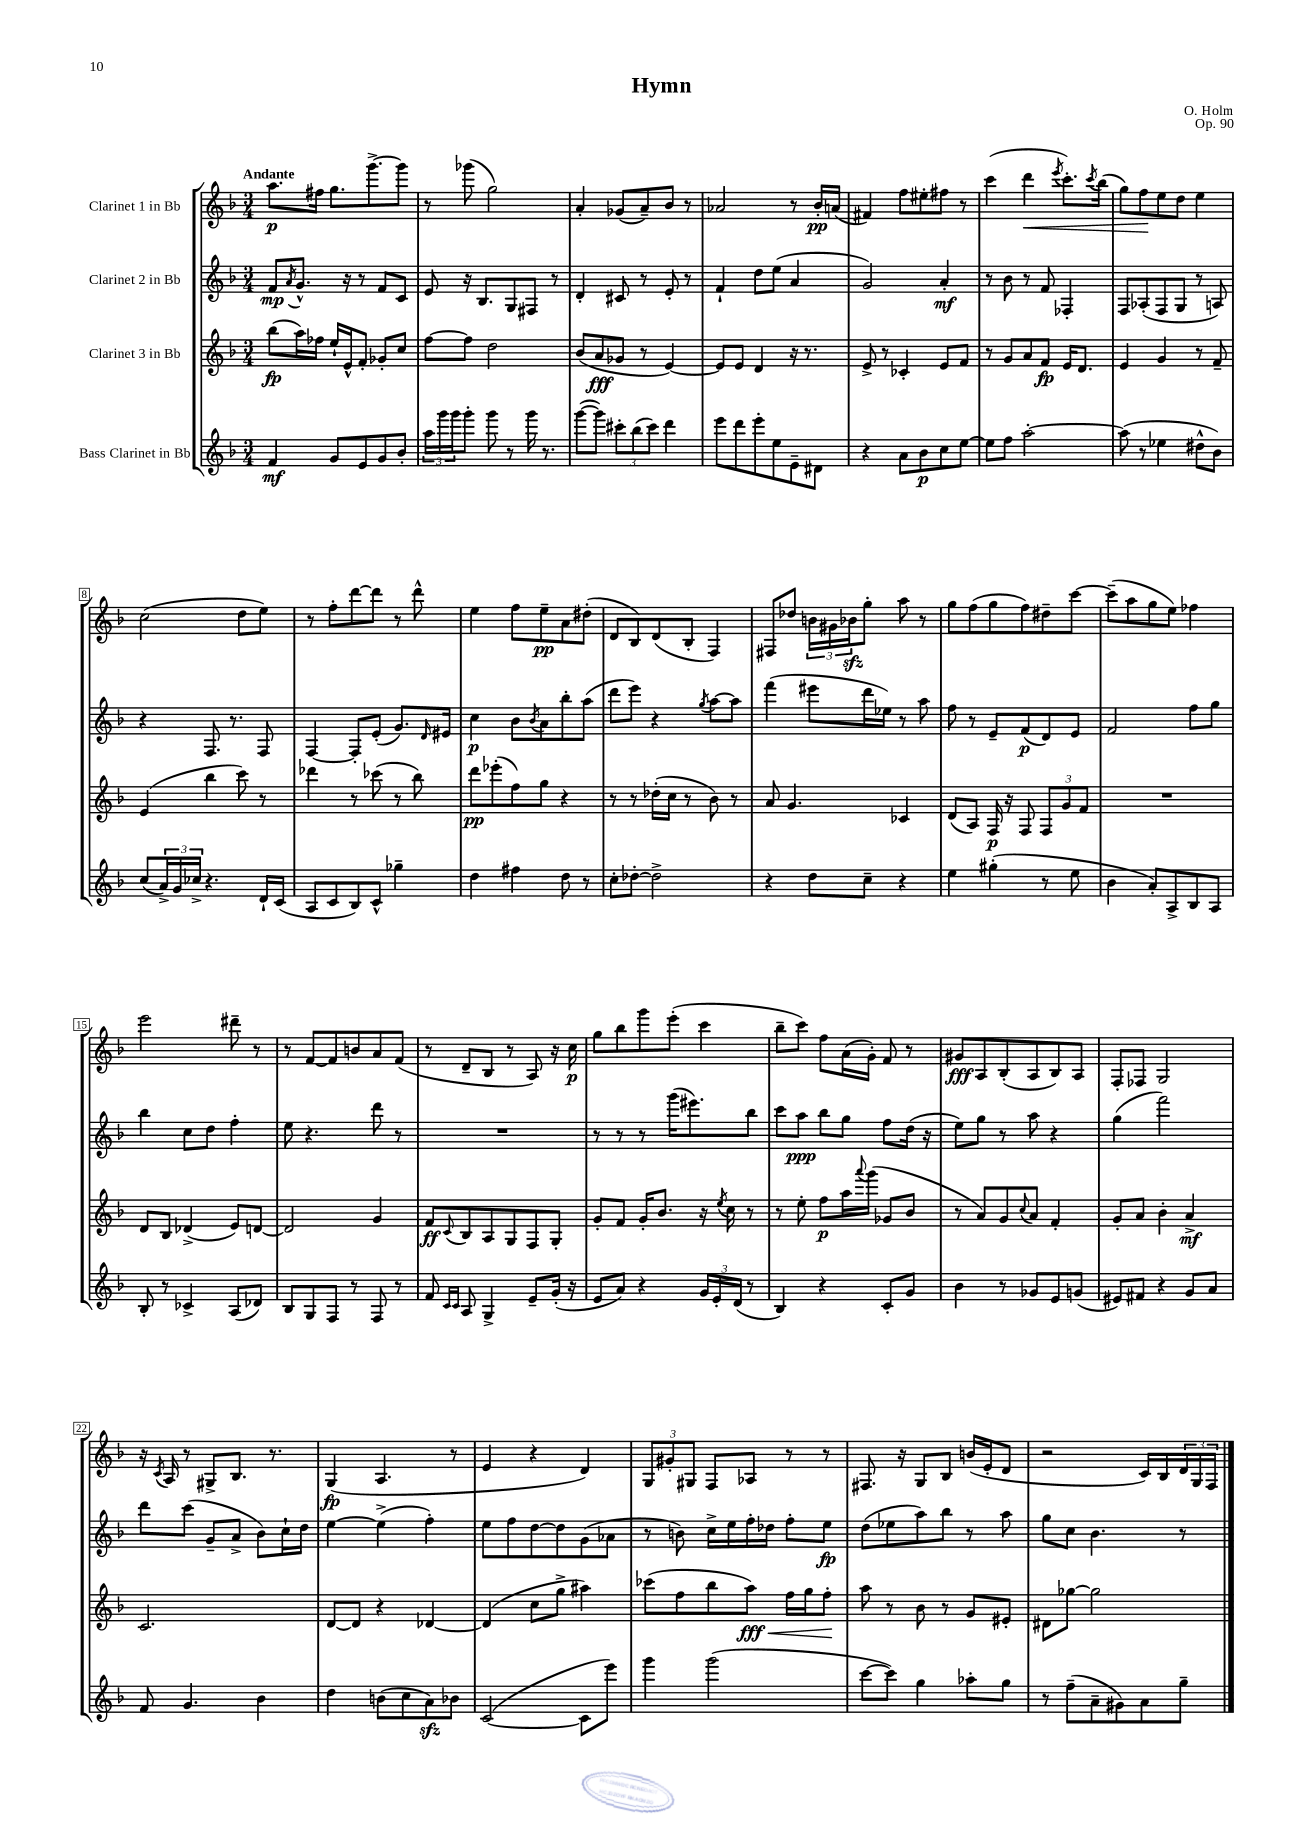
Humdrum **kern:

**kern	**dynam	**kern	**dynam	**kern	**dynam	**kern	**dynam
*part4	*part4	*part3	*part3	*part2	*part2	*part1	*part1
*staff4	*staff4	*staff3	*staff3	*staff2	*staff2	*staff1	*staff1
*I"Bass Clarinet in Bb	*	*I"Clarinet 3 in Bb	*	*I"Clarinet 2 in Bb	*	*I"Clarinet 1 in Bb	*
*clefG2	*	*clefG2	*	*clefG2	*	*clefG2	*
*k[b-]	*	*k[b-]	*	*k[b-]	*	*k[b-]	*
*M3/4	*	*M3/4	*	*M3/4	*	*M3/4	*
=1	=1	=1	=1	=1	=1	=1	=1
!	!	!	!	!	!	!LO:TX:a:B:t=Andante	!
4f/	mf	(8bb-\L	fp	8f/L	mp	8.aa\L	p
.	.	.	.	8qa/	.	.	.
.	.	16aa\L)	.	8.g^^/J	.	.	.
.	.	16ff-X\JJ	.	.	.	16ff#X\Jk	.
8g/L	.	16ee`/LL	.	.	.	8.gg\L	.
.	.	16e^^/J	.	16r	.	.	.
8e/	.	8f'/J	.	8r	.	.	.
.	.	.	.	.	.	[8.ggg^\	.
8g/	.	8g-X'/L	.	8f/L	.	.	.
8b-'/J	.	8cc/J	.	8c/J	.	8ggg\J]	.
=2	=2	=2	=2	=2	=2	=2	=2
24aa\LL	.	[8ff\L	.	8e/	.	8r	.
24ggg\	.	.	.	.	.	.	.
24ggg\J	.	.	.	.	.	.	.
8ggg'\J	.	8ff\J]	.	16r	.	(8ggg-X\	.
.	.	.	.	8.B-/L	.	.	.
8ggg\	.	2dd\	.	.	.	2gg\)	.
8r	.	.	.	8G/	.	.	.
16ggg\	.	.	.	8F#X/J	.	.	.
8.r	.	.	.	.	.	.	.
.	.	.	.	8r	.	.	.
=3	=3	=3	=3	=3	=3	=3	=3
([8ggg\L	.	(8b-/L	.	4d'/	.	4a'/	.
8ggg\J])	.	8a/	fff	.	.	.	.
12ccc#X'\L	.	8g-X/J	.	8c#X/	.	(8g-X/L	.
(12bb-\	.	.	.	.	.	.	.
.	.	8r	.	8r	.	8a~/)	.
12ccc#\J)	.	.	.	.	.	.	.
4ddd\	.	[4e/)	.	8e'/	.	8b-/J	.
.	.	.	.	8r	.	8r	.
=4	=4	=4	=4	=4	=4	=4	=4
8eee\L	.	8e/L]	.	4f`/	.	2a-X/	.
8ddd\	.	8e/J	.	.	.	.	.
8eee'\	.	4d/	.	8dd\L	.	.	.
8ee\	.	.	.	(8ee\J	.	.	.
8e~\	.	16r	.	4a/	.	8r	.
.	.	8.r	.	.	.	.	.
8d#X\J	.	.	.	.	.	16b-'/LL	pp
.	.	.	.	.	.	(16an/JJ	.
=5	=5	=5	=5	=5	=5	=5	=5
4r	.	8e^/	.	2g/)	.	4f#X/)	.
.	.	8r	.	.	.	.	.
8a\L	.	4c-X'/	.	.	.	8ff\L	.
8b-\	p	.	.	.	.	8ee#X'\	.
8cc\	.	8e/L	.	4a'/	mf	8ff#X\J	.
[8ee\J	.	8f/J	.	.	.	8r	.
=6	=6	=6	=6	=6	=6	=6	=6
8ee\L]	.	8r	.	8r	.	(4ccc\	.
8ff\J	.	8g/L	.	8b-\	.	.	.
!	!	!	!	!	!	!	!LO:HP:b
[2aa'\	.	8a/	.	8r	.	4ddd\	<
.	.	8f/J	fp	8f/	.	.	.
.	.	.	.	.	.	8qeee/	.
.	.	16e/KL	.	4F-X'/	.	8.ccc'\L)	.
.	.	8.d/J	.	.	.	.	.
.	.	.	.	.	.	8qccc/	.
.	.	.	.	.	.	(16bb-\Jk	.
=7	=7	=7	=7	=7	=7	=7	=7
(8aa\]	.	4e/	.	8F/L	.	8gg\L)	.
8r	.	.	.	(8A-X'/	.	8ff\	.
4ee-X\	.	4g/	.	8F/	.	8ee\	[
.	.	.	.	8G/J	.	8dd\J	.
8dd#X^^\L	.	8r	.	8r	.	4ee\	.
8b-\J)	.	8f~/	.	8An/)	.	.	.
!!LO:LB:g=z
=8	=8	=8	=8	=8	=8	=8	=8
(8cc/L	.	(4e/	.	4r	.	(2cc\	.
24a^/L)	.	.	.	.	.	.	.
24g/	.	.	.	.	.	.	.
24cc-X^/JJ	.	.	.	.	.	.	.
4.r	.	4bb-\	.	8.F/	.	.	.
.	.	.	.	8.r	.	.	.
.	.	8ccc\)	.	.	.	8dd\L	.
16d`/LL	.	8r	.	8F/	.	8ee\J)	.
(16c/JJ	.	.	.	.	.	.	.
=9	=9	=9	=9	=9	=9	=9	=9
8A/L	.	4ddd-X\	.	[4F/	.	8r	.
8c/	.	.	.	.	.	8ff'\L	.
8B-/)	.	8r	.	8F'/L]	.	[8ddd\	.
8c^^/J	.	(8ccc-X\	.	(8e'/J	.	8ddd\J]	.
4gg-X~\	.	8r	.	8.g/L)	.	8r	.
.	.	8bb-\)	.	.	.	8ddd^^\	.
.	.	.	.	16qqd/	.	.	.
.	.	.	.	16e#X/Jk	.	.	.
=10	=10	=10	=10	=10	=10	=10	=10
4dd\	.	8ddd\L	pp	4cc\	p	4ee\	.
.	.	(8eee-X'\	.	.	.	.	.
4ff#X\	.	8ff\)	.	8b-\L	.	8ff\L	.
.	.	.	.	8qb-/	.	.	.
.	.	8gg\J	.	8a\	.	8ee~\	pp
8dd\	.	4r	.	8bb-'\	.	8a\	.
8r	.	.	.	(8aa\J	.	(8dd#X'\J	.
=11	=11	=11	=11	=11	=11	=11	=11
8cc'\L	.	8r	.	8ddd\L	.	8d/L	.
[8dd-X'\J	.	8r	.	8eee\J)	.	8B-/)	.
2dd-^\]	.	(16dd-X'\LL	.	4r	.	(8d/	.
.	.	16cc\JJ	.	.	.	.	.
.	.	8r	.	.	.	8B-'/J	.
.	.	.	.	8qgg/	.	.	.
.	.	8b-\)	.	[8aa\L	.	4F/)	.
.	.	8r	.	8aa\J]	.	.	.
=12	=12	=12	=12	=12	=12	=12	=12
4r	.	8a/	.	(4fff\	.	8F#X/L	.
.	.	4.g/	.	.	.	8dd-X/J	.
8dd\L	.	.	.	8eee#X\L	.	24bn\LL	.
.	.	.	.	.	.	24g#X\	.
.	.	.	.	.	.	24b-Xzz\J	.
8cc~\J	.	.	.	16ddd\L	.	8gg'\J	.
.	.	.	.	16ee-X\JJ)	.	.	.
4r	.	4c-X/	.	8r	.	8aa\	.
.	.	.	.	8aa\	.	8r	.
=13	=13	=13	=13	=13	=13	=13	=13
4ee\	.	(8d/L	.	8ff\	.	8gg\L	.
.	.	8A/J)	.	8r	.	(8ff\	.
(4gg#X'\	.	16F/	p	8e~/L	.	8gg\	.
.	.	16r	.	.	.	.	.
.	.	8F/	.	(8f/	p	8ff\)	.
8r	.	12F/L	.	8d/)	.	8dd#X~\	.
.	.	12g/	.	.	.	.	.
8ee\	.	.	.	8e/J	.	[8ccc\J	.
.	.	12f/J	.	.	.	.	.
=14	=14	=14	=14	=14	=14	=14	=14
4b-\	.	2.r	.	2f/	.	(8ccc~\L]	.
.	.	.	.	.	.	8aa\	.
8a'/L)	.	.	.	.	.	8gg\	.
8A^/	.	.	.	.	.	8ee\J)	.
8B-/	.	.	.	8ff\L	.	4ff-X\	.
8A/J	.	.	.	8gg\J	.	.	.
!!LO:LB:g=z
=15	=15	=15	=15	=15	=15	=15	=15
8B-'/	.	8d/L	.	4bb-\	.	2eee\	.
8r	.	8B-/J	.	.	.	.	.
4c-X^/	.	(4d-X^/	.	8cc\L	.	.	.
.	.	.	.	8dd\J	.	.	.
(8A/L	.	8e/L)	.	4ff'\	.	8ddd#X~\	.
8d-X/J)	.	[8dn/J	.	.	.	8r	.
=16	=16	=16	=16	=16	=16	=16	=16
8B-/L	.	2d/]	.	8ee\	.	8r	.
8G/	.	.	.	4.r	.	[8f/L	.
8F/J	.	.	.	.	.	8f/]	.
8r	.	.	.	.	.	8bn/	.
8F/	.	4g/	.	8ddd\	.	8a/	.
8r	.	.	.	8r	.	(8f/J	.
=17	=17	=17	=17	=17	=17	=17	=17
8f/	.	8f/L	ff	2.r	.	8r	.
16qqc/LL	.	.	.	.	.	.	.
16qqc/JJ	.	8qqc/	.	.	.	.	.
8A/	.	8B-/	.	.	.	8d~/L	.
4G^/	.	8A/	.	.	.	8B-/J	.
.	.	8G/	.	.	.	8r	.
8e~/L	.	8F/	.	.	.	8A/)	.
(16g'/Jk	.	8G'/J	.	.	.	16r	.
16r	.	.	.	.	.	16cc\	p
=18	=18	=18	=18	=18	=18	=18	=18
8e/L	.	8g'/L	.	8r	.	8gg\L	.
8a/J)	.	8f/J	.	8r	.	8bb-\	.
4r	.	16g'/KL	.	8r	.	8ggg\	.
.	.	8.b-/J	.	.	.	.	.
.	.	.	.	(16ggg\KL	.	(8eee'\J	.
.	.	.	.	8.eee#X\)	.	.	.
24g/LL	.	16r	.	.	.	4ccc\	.
24e'/	.	.	.	.	.	.	.
.	.	8qee/	.	.	.	.	.
.	.	16cc\	.	.	.	.	.
(24d/JJ	.	.	.	.	.	.	.
8r	.	8r	.	8bb-\J	.	.	.
=19	=19	=19	=19	=19	=19	=19	=19
4B-/)	.	8r	.	8ccc\L	.	8bb-~\L	.
.	.	8ee'\	.	8aa\J	ppp	8ccc\J)	.
4r	.	8ff\L	p	8bb-\L	.	8ff\L	.
.	.	16aa\L	.	8gg\J	.	(16a\L	.
.	.	8qqaaa/	.	.	.	.	.
.	.	(16ggg\JJ	.	.	.	16g'\JJ)	.
8c'/L	.	8g-X/L	.	8ff\L	.	8f/	.
8g/J	.	8b-/J	.	(16dd\Jk	.	8r	.
.	.	.	.	16r	.	.	.
=20	=20	=20	=20	=20	=20	=20	=20
4b-\	.	8r	.	8ee\L)	.	8g#X/L	fff
.	.	8a/L)	.	8gg\J	.	8A/	.
8r	.	8g/	.	8r	.	(8B-'/	.
.	.	8qqcc/	.	.	.	.	.
8g-X/L	.	8a/J	.	8aa\	.	8A/	.
8e/	.	4f'/	.	4r	.	8B-/)	.
(8gn/J	.	.	.	.	.	8A/J	.
=21	=21	=21	=21	=21	=21	=21	=21
8e#X/L)	.	8g'/L	.	(4gg\	.	8F'/L	.
8f#X/J	.	8a/J	.	.	.	8F-X/J	.
4r	.	4b-'\	.	2fff\)	.	2G/	.
8g/L	.	4a^/	mf	.	.	.	.
8a/J	.	.	.	.	.	.	.
!!LO:LB:g=z
=22	=22	=22	=22	=22	=22	=22	=22
8f/	.	2.c/	.	8ddd\L	.	16r	.
.	.	.	.	.	.	8qc/	.
.	.	.	.	.	.	16A/	.
4.g/	.	.	.	(8ccc\J	.	8r	.
.	.	.	.	8g~/L	.	8G#X^/L	.
.	.	.	.	8a^/J	.	8.B-/J	.
4b-\	.	.	.	8b-\L)	.	.	.
.	.	.	.	.	.	8.r	.
.	.	.	.	16cc`\L	.	.	.
.	.	.	.	16dd\JJ	.	.	.
=23	=23	=23	=23	=23	=23	=23	=23
4dd\	.	[8d/L	.	[4ee\	.	(4G/	fp
.	.	8d/J]	.	.	.	.	.
(8bn\L	.	4r	.	(4ee^\]	.	4.A/	.
8cc\	.	.	.	.	.	.	.
8azz\)	.	[4d-X/	.	4ff'\)	.	.	.
8b-X\J	.	.	.	.	.	8r	.
=24	=24	=24	=24	=24	=24	=24	=24
([2c/	.	(4d-/]	.	8ee\L	.	4e/	.
.	.	.	.	8ff\	.	.	.
.	.	8cc\L	.	[8dd\	.	4r	.
.	.	8gg^\J	.	8dd\]	.	.	.
8c\L]	.	4aa#X\)	.	(8g\	.	4d/)	.
8eee\J)	.	.	.	8a-X\J	.	.	.
=25	=25	=25	=25	=25	=25	=25	=25
4ggg\	.	(8ccc-X\L	.	8r	.	12G/L	.
.	.	.	.	.	.	12g#X'/	.
.	.	8ff\	.	8bn\)	.	.	.
.	.	.	.	.	.	12G#X/J	.
(2ggg\	.	8bb-\	.	16cc^\LL	.	8F/L	.
.	.	.	.	16ee\	.	.	.
!	!	!	!LO:HP:b	!	!	!	!
.	.	8aa\J)	< fff	16ff'\	.	8A-X/J	.
.	.	.	.	16dd-X\JJ	.	.	.
.	.	16ff\LL	.	8ff'\L	.	8r	.
.	.	16gg\J	.	.	.	.	.
.	.	8ff'\J	.	8ee\J	fp	8r	.
.	.	.	[	.	.	.	.
=26	=26	=26	=26	=26	=26	=26	=26
[8ccc\L	.	8aa\	.	(8dd\L	.	8.F#X/	.
8ccc\J])	.	8r	.	8ee-X\	.	.	.
.	.	.	.	.	.	16r	.
4gg\	.	8b-\	.	8aa\)	.	8G/L	.
.	.	8r	.	8bb-\J	.	8B-/J	.
8aa-X'\L	.	8g/L	.	8r	.	(16bn/LL	.
.	.	.	.	.	.	16e'/J	.
8gg\J	.	8e#X'/J	.	8aa\	.	8d/J	.
=27	=27	=27	=27	=27	=27	=27	=27
8r	.	8d#X\L	.	8gg\L	.	2r	.
(8ff~\L	.	[8gg-X\J	.	8cc\J	.	.	.
8a~\	.	2gg-\]	.	4.b-\	.	.	.
8g#X\)	.	.	.	.	.	.	.
8a\	.	.	.	.	.	16c/LL)	.
.	.	.	.	.	.	16B-/	.
8gg~\J	.	.	.	8r	.	24d/	.
.	.	.	.	.	.	24G/	.
.	.	.	.	.	.	24F/JJ	.
==	==	==	==	==	==	==	==
*-	*-	*-	*-	*-	*-	*-	*-
